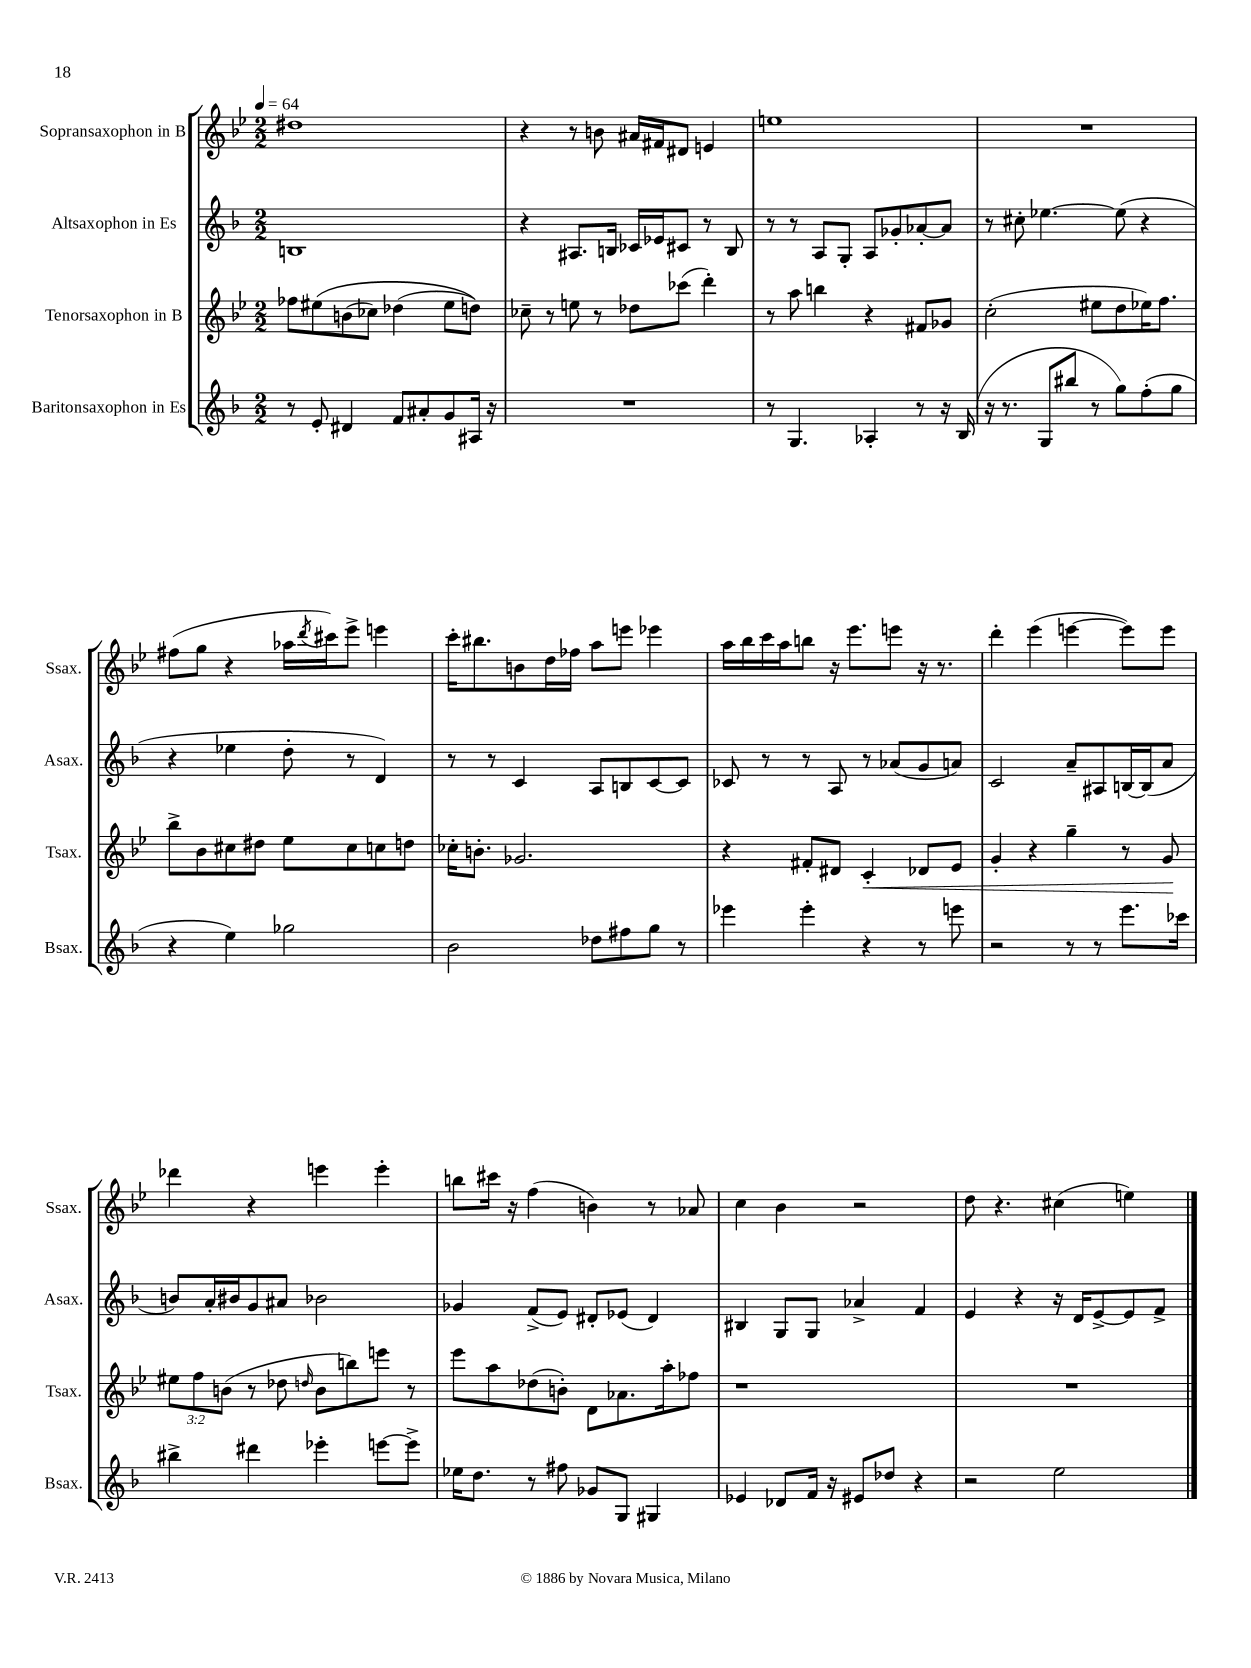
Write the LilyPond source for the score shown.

<<
\new StaffGroup <<
\new Staff = "s0" \with { instrumentName = "Sopransaxophon in B" shortInstrumentName = "Ssax." } {
    \clef treble \key bes \major \numericTimeSignature \time 2/2 \tempo 4 = 64
    dis''1 |
    r4 r8 b'8 ais'16 fis'16 dis'8 e'4 |
    e''1 |
    R1 |
    fis''8( g''8 r4 aes''16 \acciaccatura { d'''8 } cis'''16) ees'''8-> e'''4 |
    c'''16-. bis''8. b'8 d''16 fes''16 a''8 e'''8 ees'''4 |
    a''16 bes''16 c'''16 a''16 b''8 r16 ees'''8. e'''8 r16 r8. |
    d'''4-. ees'''4( e'''4~ e'''8) e'''8 |
    des'''4 r4 e'''4 e'''4-. |
    b''8 cis'''16 r16 f''4( b'4) r8 aes'8 |
    c''4 bes'4 r2 |
    d''8 r4. cis''4( e''4) \bar "|." |
}
\new Staff = "s1" \with { instrumentName = "Altsaxophon in Es" shortInstrumentName = "Asax." } {
    \clef treble \key f \major \numericTimeSignature \time 2/2
    b1 |
    r4 ais8. b16 ces'16 ees'16 cis'8 r8 b8 |
    r8 r8 a8 g8-. a8 ges'8-. aes'8~-. aes'8 |
    r8 cis''8-. ees''4.~ ees''8( r4 |
    r4 ees''4 d''8-. r8 d'4) |
    r8 r8 c'4 a8 b8 c'8~ c'8 |
    ces'8 r8 r8 a8 r8 aes'8( g'8 a'8) |
    c'2 a'8-- ais8 b16~ b16( a'8 |
    b'8) a'16-. bis'16 g'8 ais'8 bes'2 |
    ges'4 f'8->( e'8) dis'8-. ees'8( dis'4) |
    bis4 g8 g8 aes'4-> f'4 |
    e'4 r4 r16 d'16 e'8~-> e'8 f'8-> \bar "|." |
}
\new Staff = "s2" \with { instrumentName = "Tenorsaxophon in B" shortInstrumentName = "Tsax." } {
    \clef treble \key bes \major \numericTimeSignature \time 2/2 \override Staff.TupletNumber.text = #tuplet-number::calc-fraction-text
    fes''8 eis''8\( b'8( ces''8) des''4( eis''8 d''8)\) |
    ces''8-- r8 e''8 r8 des''8 ces'''8( d'''4-.) |
    r8 a''8 b''4 r4 fis'8 ges'8 |
    c''2-.( eis''8 d''8 ees''16) f''8. |
    bes''8-> bes'8 cis''8 dis''8 ees''8 cis''8 c''8 d''8 |
    ces''16-. b'8.-. ges'2. |
    r4 fis'8-. dis'8 c'4-.\< des'8 ees'8 |
    g'4-. r4 g''4-- r8 g'8\! |
    \tuplet 3/2 { eis''8 f''8 b'8( } r8 des''8 \grace { d''16 } b'8 b''8) e'''8 r8 |
    ees'''8 a''8 des''8( b'8-.) d'8 aes'8. a''16-. fes''8 |
    r1 |
    R1 \bar "|." |
}
\new Staff = "s3" \with { instrumentName = "Baritonsaxophon in Es" shortInstrumentName = "Bsax." } {
    \clef treble \key f \major \numericTimeSignature \time 2/2
    r8 e'8-. dis'4 f'8 ais'8-. g'8 ais16 r16 |
    R1 |
    r8 g4. aes4-. r8 r16 bes16( |
    r16 r8. g8 bis''8 r8 g''8) f''8-.( g''8 |
    r4 e''4) ges''2 |
    bes'2 des''8 fis''8 g''8 r8 |
    ees'''4 ees'''4-. r4 r8 e'''8 |
    r2 r8 r8 e'''8. ces'''16 |
    bis''4-> dis'''4 ees'''4-. e'''8~ e'''8-> |
    ees''16 d''8. r8 fis''8 ges'8 g8 gis4 |
    ees'4 des'8 f'16 r16 eis'8 des''8 r4 |
    r2 e''2 \bar "|." |
}
>>
>>
\layout { \context { \Score \remove "Bar_number_engraver" } }
